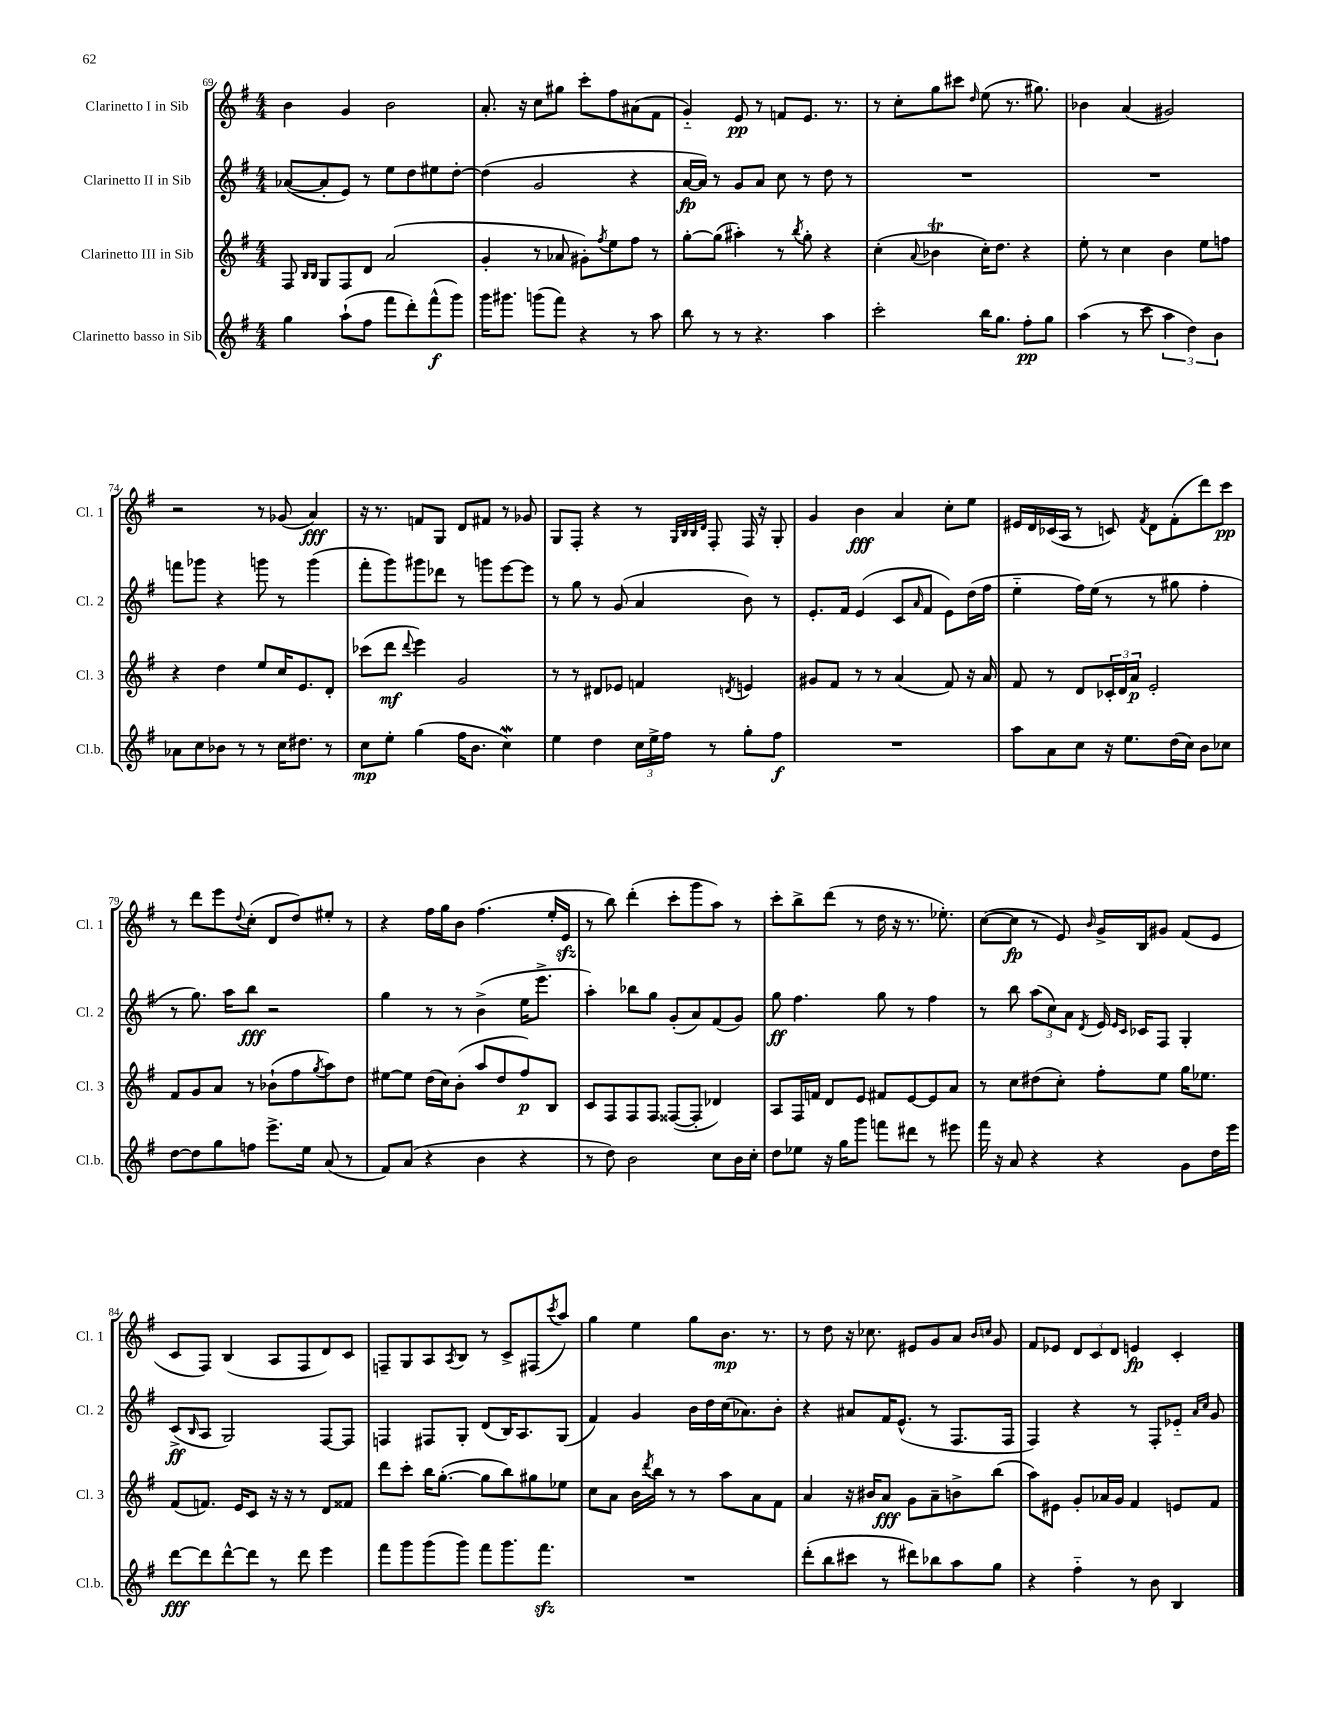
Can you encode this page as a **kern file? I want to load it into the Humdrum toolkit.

**kern	**dynam	**kern	**dynam	**kern	**dynam	**kern	**dynam
*part4	*part4	*part3	*part3	*part2	*part2	*part1	*part1
*staff4	*staff4	*staff3	*staff3	*staff2	*staff2	*staff1	*staff1
*I"Clarinetto basso in Sib	*	*I"Clarinetto III in Sib	*	*I"Clarinetto II in Sib	*	*I"Clarinetto I in Sib	*
*I'Cl.b.	*	*I'Cl. 3	*	*I'Cl. 2	*	*I'Cl. 1	*
*clefG2	*	*clefG2	*	*clefG2	*	*clefG2	*
*k[f#]	*	*k[f#]	*	*k[f#]	*	*k[f#]	*
*M4/4	*	*M4/4	*	*M4/4	*	*M4/4	*
=69	=69	=69	=69	=69	=69	=69	=69
4gg\	.	8F#/	.	([8a-X/L	.	4b\	.
.	.	16qqB/LL	.	.	.	.	.
.	.	16qqB/JJ	.	.	.	.	.
.	.	8G/L	.	8a-'/]	.	.	.
(8aa`\L	.	8F#/	.	8e/J)	.	4g/	.
8ff#\J	.	8d/J	.	8r	.	.	.
8fff#\L	.	(2a/	.	8ee\L	.	2b\	.
8ddd'\)	.	.	.	8dd\	.	.	.
(8fff#^^\	f	.	.	8ee#X\	.	.	.
8ggg\J)	.	.	.	[8dd'\J	.	.	.
=70	=70	=70	=70	=70	=70	=70	=70
16ggg\KL	.	4g'/	.	(4dd\]	.	8.a'/	.
8.ggg#X\J	.	.	.	.	.	.	.
.	.	.	.	.	.	16r	.
(8gggn\L	.	8r	.	2g/	.	8cc\L	.
8fff#\J)	.	8a-X/	.	.	.	8gg#X\J	.
4r	.	8g#X'\L)	.	.	.	8ccc'\L	.
.	.	8qff#/	.	.	.	.	.
.	.	8ee\	.	.	.	8ff#\	.
8r	.	8ff#\J	.	4r	.	(8a#X\	.
8aa\	.	8r	.	.	.	8f#\J	.
=71	=71	=71	=71	=71	=71	=71	=71
8bb\	.	[8gg'\L	.	[16a/LL	fp	4g/)	.
.	.	.	.	16a/JJ])	.	.	.
8r	.	(8gg\J]	.	8r	.	.	.
8r	.	4aa#X'\)	.	8g/L	.	8e/	pp
4.r	.	.	.	8a/J	.	8r	.
.	.	8r	.	8cc\	.	8fn/L	.
.	.	8qbb/	.	.	.	.	.
.	.	8gg'\	.	8r	.	8.e/J	.
4aa\	.	4r	.	8dd\	.	.	.
.	.	.	.	.	.	8.r	.
.	.	.	.	8r	.	.	.
=72	=72	=72	=72	=72	=72	=72	=72
2ccc'\	.	(4cc'\	.	1r	.	8r	.
.	.	.	.	.	.	8cc'\L	.
.	.	8qqa/	.	.	.	.	.
.	.	4b-XT\	.	.	.	8gg\	.
.	.	.	.	.	.	8ccc#X\J	.
.	.	.	.	.	.	16qqdd/	.
16bb\KL	.	16cc'\KL)	.	.	.	(8ee\	.
8.gg\J	.	8.dd\J	.	.	.	.	.
.	.	.	.	.	.	8.r	.
8ff#'\L	pp	4r	.	.	.	.	.
.	.	.	.	.	.	8.gg#X\)	.
8gg\J	.	.	.	.	.	.	.
=73	=73	=73	=73	=73	=73	=73	=73
(4aa\	.	8ee'\	.	1r	.	4b-X\	.
.	.	8r	.	.	.	.	.
8r	.	4cc\	.	.	.	(4a/	.
8ccc\	.	.	.	.	.	.	.
6aa\	.	4b\	.	.	.	2g#X/)	.
6dd\)	.	.	.	.	.	.	.
.	.	8ee\L	.	.	.	.	.
6b\	.	.	.	.	.	.	.
.	.	8ffn\J	.	.	.	.	.
!!LO:LB:g=z
=74	=74	=74	=74	=74	=74	=74	=74
8a-X\L	.	4r	.	8fffn\L	.	2r	.
8cc\	.	.	.	8ggg-X\J	.	.	.
8b-X\J	.	4dd\	.	4r	.	.	.
8r	.	.	.	.	.	.	.
8r	.	8ee/L	.	8gggn\	.	8r	.
16cc\KL	.	16cc/K	.	8r	.	(8g-X/	.
8.dd#X\J	.	8.e/	.	.	.	.	.
.	.	.	.	(4ggg\	.	4a/)	fff
8r	.	8d'/J	.	.	.	.	.
=75	=75	=75	=75	=75	=75	=75	=75
8cc\L	mp	(8ccc-X\L	.	8fff#'\L	.	16r	.
.	.	.	.	.	.	8.r	.
8ee'\J	.	8ddd\J	mf	8ggg\)	.	.	.
.	.	8qqddd/	.	.	.	.	.
(4gg\	.	4eee\)	.	8ggg#X\	.	8fn/L	.
.	.	.	.	8ddd-X\J	.	8G/J	.
16ff#\KL	.	2g/	.	8r	.	8d/L	.
8.b\J	.	.	.	.	.	.	.
.	.	.	.	8gggn\L	.	8f#X/J	.
4ccw\)	.	.	.	[8eee\	.	8r	.
.	.	.	.	8eee\J]	.	8g-X/	.
=76	=76	=76	=76	=76	=76	=76	=76
4ee\	.	8r	.	8r	.	8G/L	.
.	.	8r	.	8gg\	.	8F#'/J	.
4dd\	.	8d#X/L	.	8r	.	4r	.
.	.	8e-X/J	.	(8g/	.	.	.
24cc\LL	.	4fn/	.	4a/	.	8r	.
24ee^\	.	.	.	.	.	.	.
24ff#\JJ	.	.	.	.	.	.	.
.	.	.	.	.	.	32qqG/LLL	.
.	.	.	.	.	.	32qqB/	.
.	.	.	.	.	.	32qqB/	.
.	.	.	.	.	.	32qqd/JJJ	.
8r	.	.	.	.	.	8F#'/	.
.	.	8qdn/	.	.	.	.	.
8gg'\L	.	4en/	.	8b\)	.	16F#/	.
.	.	.	.	.	.	16r	.
8ff#\J	f	.	.	8r	.	8G'/	.
=77	=77	=77	=77	=77	=77	=77	=77
1r	.	8g#X/L	.	8.e'/L	.	4g/	.
.	.	8f#/J	.	.	.	.	.
.	.	.	.	16f#/Jk	.	.	.
.	.	8r	.	(4e/	.	4b\	fff
.	.	8r	.	.	.	.	.
.	.	(4a/	.	8c/L	.	4a/	.
.	.	.	.	16qqa/	.	.	.
.	.	.	.	8f#/J	.	.	.
.	.	8f#/)	.	8e\L)	.	8cc'\L	.
.	.	16r	.	(16dd\L	.	8ee\J	.
.	.	16a/	.	16ff#\JJ	.	.	.
=78	=78	=78	=78	=78	=78	=78	=78
8aa\L	.	8f#/	.	4ee\	.	16e#X/LL	.
.	.	.	.	.	.	16d/	.
8a\	.	8r	.	.	.	(16c-X/	.
.	.	.	.	.	.	16A/JJ	.
8cc\J	.	8d/L	.	16ff#\LL)	.	8r	.
.	.	.	.	(16ee\JJ	.	.	.
16r	.	24c-X'/L	.	8r	.	8cn/)	.
.	.	24d/	.	.	.	.	.
8.ee\L	.	.	.	.	.	.	.
.	.	24a/JJ	p	.	.	.	.
.	.	.	.	.	.	8qf#/	.
.	.	2e'/	.	8r	.	8d\L	.
(16dd\L	.	.	.	8gg#X\	.	(8f#'\	.
16cc\JJ)	.	.	.	.	.	.	.
8b\L	.	.	.	4ff#'\	.	8ddd\)	.
8cc-X\J	.	.	.	.	.	8ccc\J	pp
!!LO:LB:g=z
=79	=79	=79	=79	=79	=79	=79	=79
[8dd\L	.	8f#/L	.	8r	.	8r	.
8dd\]	.	8g/	.	8.gg\)	.	8ddd\L	.
8gg\	.	8a/J	.	.	.	8eee\	.
.	.	.	.	16aa\KL	.	.	.
.	.	.	.	.	.	8qqdd/	.
8ffn\J	.	8r	.	8bb\J	fff	(8cc'\J	.
8.eee^\L	.	(8b-X`\L	.	2r	.	8d/L	.
.	.	8ff#\	.	.	.	8dd/)	.
16ee\Jk	.	.	.	.	.	.	.
.	.	8qgg/	.	.	.	.	.
(8a/	.	8aa\)	.	.	.	8ee#X'/J	.
8r	.	8dd\J	.	.	.	8r	.
=80	=80	=80	=80	=80	=80	=80	=80
8f#/L)	.	[8ee#X\L	.	4gg\	.	4r	.
(8a/J	.	8ee#\J]	.	.	.	.	.
4r	.	(16dd\LL	.	8r	.	16ff#\LL	.
.	.	16cc\J)	.	.	.	16gg\J	.
.	.	(8b'\J	.	8r	.	8b\J	.
4b\	.	8aa/L	.	(4b^\	.	(4.ff#\	.
.	.	8dd/	.	.	.	.	.
4r	.	8ff#/)	p	16ee\KL	.	.	.
.	.	.	.	8.eee^\J	.	.	.
.	.	8B/J	.	.	.	16ee'/LL	.
.	.	.	.	.	.	16ezz/JJ	.
=81	=81	=81	=81	=81	=81	=81	=81
8r	.	8c/L	.	4aa'\)	.	8r	.
8dd\)	.	8F#/	.	.	.	8bb\)	.
2b\	.	8F#/	.	8bb-X\L	.	(4ddd'\	.
.	.	8F#/J	.	8gg\J	.	.	.
.	.	([8F##X/L	.	(8g'/L	.	8ccc'\L	.
.	.	8F##'/J]	.	8a/)	.	8ggg\	.
8cc\L	.	4d-X/)	.	(8f#/	.	8aa\J)	.
16b\L	.	.	.	8g/J)	.	8r	.
16cc'\JJ	.	.	.	.	.	.	.
=82	=82	=82	=82	=82	=82	=82	=82
8dd\L	.	8A/L	.	8gg\	ff	8ccc'\L	.
8ee-X\J	.	16F#/L	.	4.ff#\	.	8bb^\	.
.	.	16fn/JJ	.	.	.	.	.
16r	.	8d/L	.	.	.	(8ddd\J	.
16gg\KL	.	.	.	.	.	.	.
8ggg\J	.	8e/J	.	.	.	8r	.
8fffn\L	.	8f#X/L	.	8gg\	.	16dd\	.
.	.	.	.	.	.	16r	.
8ddd#X\J	.	[8e/	.	8r	.	8.r	.
8r	.	8e/]	.	4ff#\	.	.	.
.	.	.	.	.	.	8.ee-X'\)	.
8eee#X\	.	8a/J	.	.	.	.	.
=83	=83	=83	=83	=83	=83	=83	=83
16fff#\	.	8r	.	8r	.	([8cc\L	.
16r	.	.	.	.	.	.	.
8a/	.	8cc\L	.	8bb\	.	8cc\J]	fp
4r	.	(8dd#X\	.	(12aa\L	.	8r	.
.	.	.	.	12cc\)	.	.	.
.	.	8cc'\J)	.	.	.	8e/)	.
.	.	.	.	12a\J	.	.	.
.	.	.	.	8qd/	.	16qqb/	.
4r	.	8ff#'\L	.	16e/	.	16g^/LL	.
.	.	.	.	16qqe/LL	.	.	.
.	.	.	.	16qqc/JJ	.	.	.
.	.	.	.	16c-X/KL	.	16B/J	.
.	.	8ee\J	.	8F#/J	.	8g#X/J	.
8g\L	.	16gg\KL	.	4G'/	.	(8f#/L	.
.	.	8.ee-X\J	.	.	.	.	.
16dd\L	.	.	.	.	.	8e/J	.
16eee\JJ	.	.	.	.	.	.	.
!!LO:LB:g=z
=84	=84	=84	=84	=84	=84	=84	=84
[8ddd\L	fff	(8f#/L	.	(8c^/L	ff	8c/L	.
.	.	.	.	16qqB/	.	.	.
8ddd\]	.	8.fn/J)	.	8A/J	.	8F#/J)	.
[8ddd^^\	.	.	.	2G/)	.	(4B/	.
.	.	16e/KL	.	.	.	.	.
8ddd\J]	.	8c/J	.	.	.	.	.
8r	.	16r	.	.	.	8A/L	.
.	.	16r	.	.	.	.	.
8ddd\	.	8r	.	.	.	8F#/	.
4eee\	.	8d/L	.	[8F#/L	.	8d/)	.
.	.	8f##X/J	.	8F#/J]	.	8c/J	.
=85	=85	=85	=85	=85	=85	=85	=85
8fff#\L	.	8ddd\L	.	4Fn/	.	8Fn~/L	.
8ggg\	.	8ccc'\J	.	.	.	8G/	.
(8ggg\	.	16bb\KL	.	8F#X/L	.	8A/	.
.	.	([8.gg'\J	.	.	.	.	.
.	.	.	.	.	.	8qA/	.
8ggg\J)	.	.	.	8G'/J	.	8B/J	.
8fff#\L	.	8gg\L]	.	(8d/L	.	8r	.
8.ggg\	.	8bb\)	.	16B/K)	.	8c^/L	.
.	.	.	.	8.A/	.	.	.
.	.	8gg#X\	.	.	.	(8F#X/	.
8.fff#zz\J	.	.	.	.	.	.	.
.	.	.	.	.	.	8qccc/	.
.	.	8ee-X\J	.	(8G/J	.	8aa/J)	.
=86	=86	=86	=86	=86	=86	=86	=86
1r	.	8cc\L	.	4f#/)	.	4gg\	.
.	.	8a\J	.	.	.	.	.
.	.	16b\LL	.	4g/	.	4ee\	.
.	.	8qddd/	.	.	.	.	.
.	.	16bb\JJ	.	.	.	.	.
.	.	8r	.	.	.	.	.
.	.	8r	.	16b\LL	.	8gg\L	.
.	.	.	.	16dd\	.	.	.
.	.	8aa\L	.	(16cc\J	.	8.b\J	mp
.	.	.	.	8.a-X\)	.	.	.
.	.	8a\	.	.	.	.	.
.	.	.	.	.	.	8.r	.
.	.	8f#\J	.	8b'\J	.	.	.
=87	=87	=87	=87	=87	=87	=87	=87
(8ddd'\L	.	4a/	.	4r	.	8r	.
8bb\	.	.	.	.	.	8dd\	.
8ccc#X\J	.	16r	.	8a#X/L	.	16r	.
.	.	16b#X/KL	.	.	.	8.cc-X\	.
8r	.	8a/J	fff	16f#/K	.	.	.
.	.	.	.	(8.e^^/J	.	.	.
8ddd#X\L)	.	8g\L	.	.	.	8e#X/L	.
8bb-X\	.	8a~\	.	8r	.	8g/	.
8aa\	.	8bn^\	.	8.F#/L	.	8a/J	.
.	.	.	.	.	.	16qqb/LL	.
.	.	.	.	.	.	16qqccn/JJ	.
8gg\J	.	(8bb\J	.	.	.	8g/	.
.	.	.	.	16F#/Jk	.	.	.
=88	=88	=88	=88	=88	=88	=88	=88
4r	.	8aa\L)	.	4F#/)	.	8f#/L	.
.	.	8e#X\J	.	.	.	8e-X/J	.
4ff#\	.	8g'/L	.	4r	.	12d/L	.
.	.	.	.	.	.	12c/	.
.	.	16a-X/L	.	.	.	.	.
.	.	.	.	.	.	12d/J	.
.	.	16g/JJ	.	.	.	.	.
8r	.	4f#/	.	8r	.	4en/	fp
8b\	.	.	.	8F#'/L	.	.	.
4B/	.	8en/L	.	8e-X/J	.	4c'/	.
.	.	.	.	16qqa/LL	.	.	.
.	.	.	.	16qqcc/JJ	.	.	.
.	.	8f#/J	.	8g/	.	.	.
==	==	==	==	==	==	==	==
*-	*-	*-	*-	*-	*-	*-	*-
